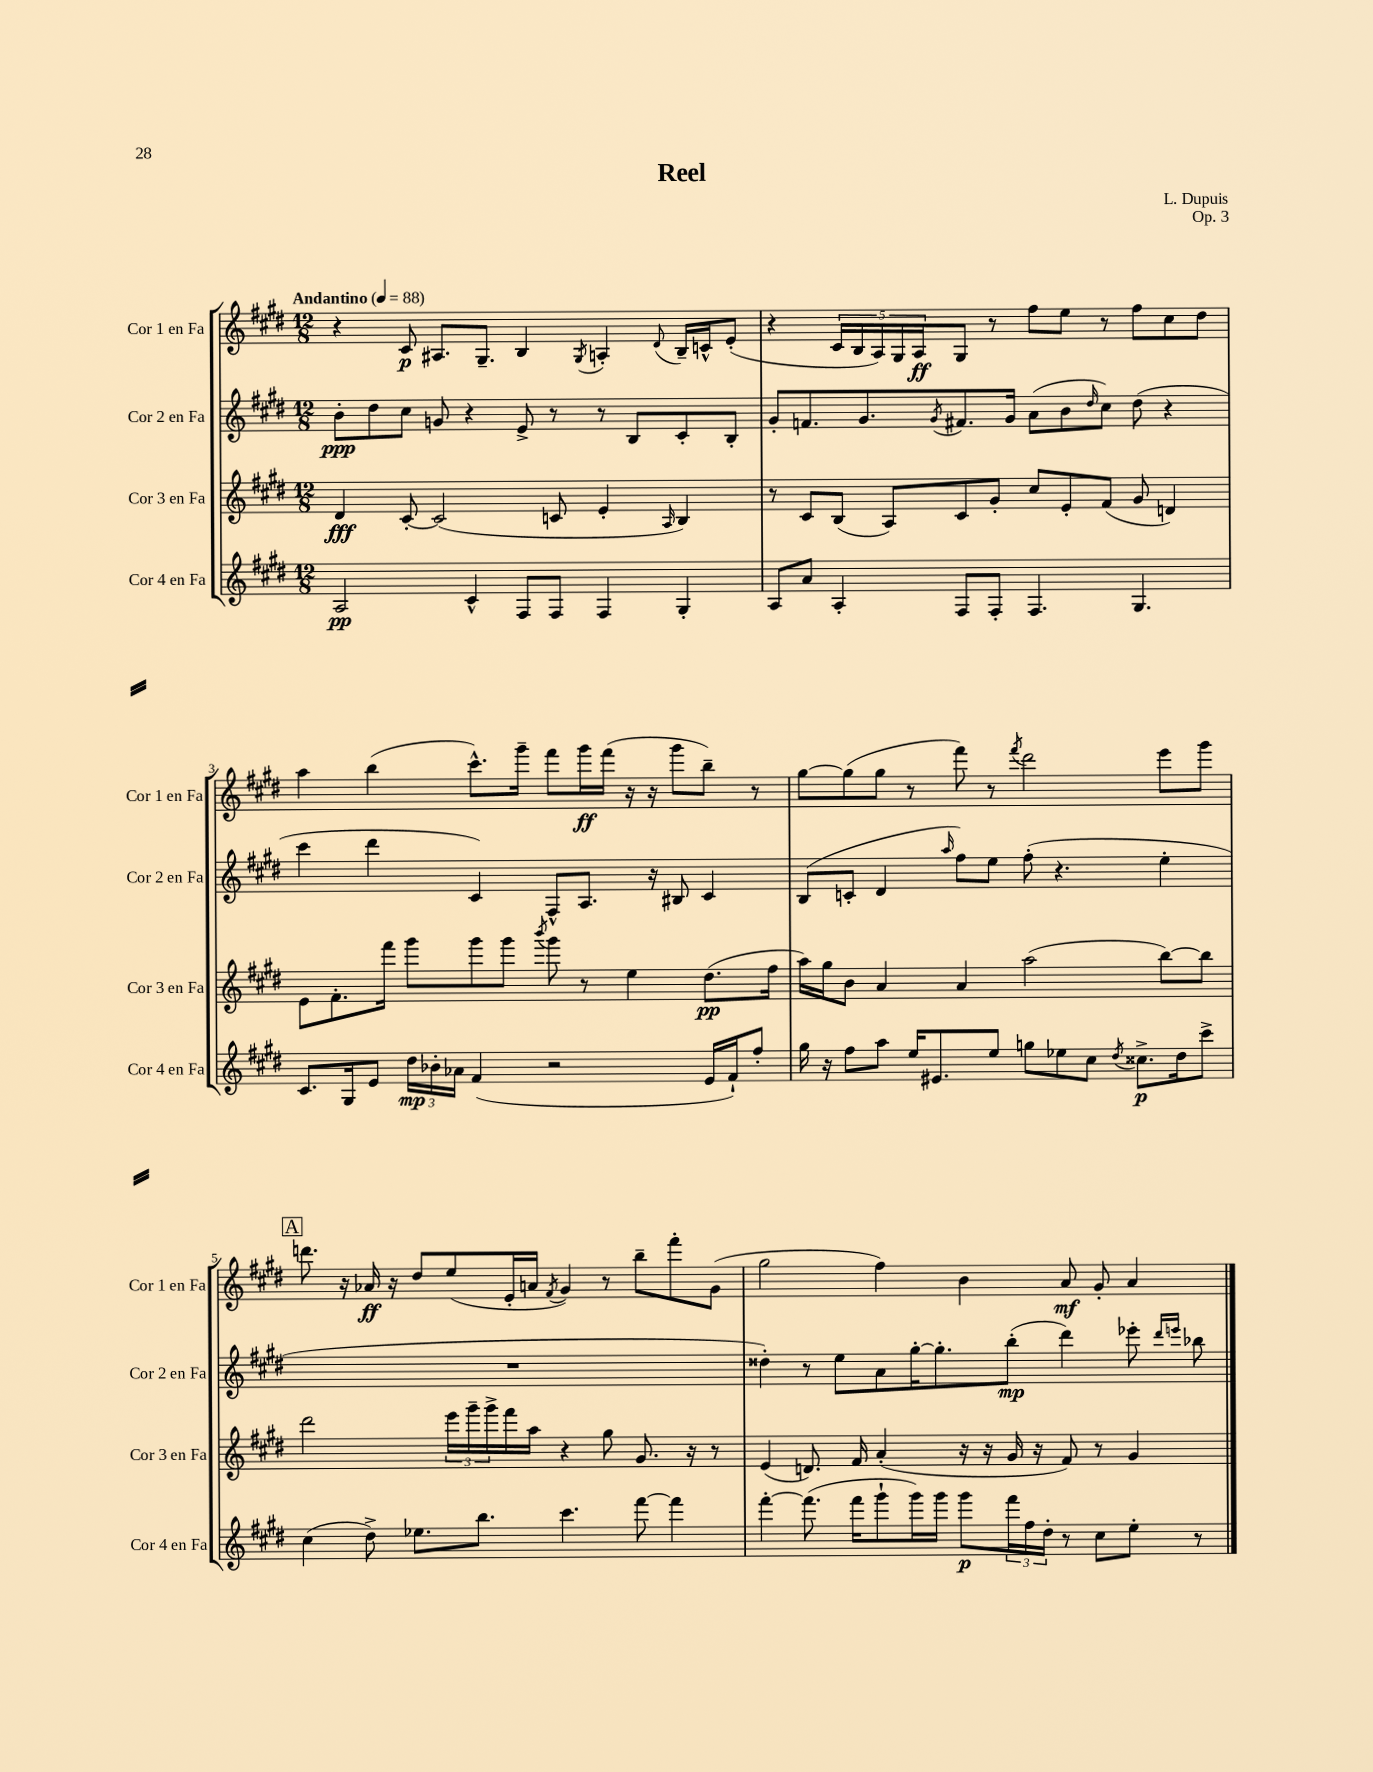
\header { title = "Reel" composer = "L. Dupuis" opus = "Op. 3" }
<<
\new StaffGroup <<
\new Staff = "s0" \with { instrumentName = "Cor 1 en Fa" shortInstrumentName = "Cor 1 en Fa" } {
    \clef treble \key e \major \numericTimeSignature \time 12/8 \tempo "Andantino" 4 = 88
    r4 cis'8\p ais8. gis8.-- b4 \acciaccatura { gis8 } a4-. \appoggiatura { dis'8 } b16-- c'16-^ e'8-.( |
    r4 \tuplet 5/4 { cis'16 b16 a16) gis16 a16\ff } gis8 r8 fis''8 e''8 r8 fis''8 cis''8 dis''8 |
    a''4 b''4( cis'''8.-^) gis'''16-- fis'''8 gis'''16\ff fis'''16( r16 r16 gis'''8 b''8--) r8 |
    gis''8~ gis''8( gis''8 r8 fis'''8) r8 \acciaccatura { fis'''8 } dis'''2 e'''8 gis'''8 |
    \mark \markup { \box "A" } d'''8. r16 aes'16\ff r16 dis''8 e''8( e'16-. a'16 \acciaccatura { fis'8 } gis'4) r8 b''8-- fis'''8-. gis'8( |
    gis''2 fis''4) b'4 a'8\mf gis'8-. a'4 \bar "|." |
}
\new Staff = "s1" \with { instrumentName = "Cor 2 en Fa" shortInstrumentName = "Cor 2 en Fa" } {
    \clef treble \key e \major \numericTimeSignature \time 12/8
    b'8-.\ppp dis''8 cis''8 g'8 r4 e'8-> r8 r8 b8 cis'8-. b8-. |
    gis'8-. f'8. gis'8. \acciaccatura { gis'8 } fis'8. gis'16 a'8( b'8 \grace { dis''16 } cis''8) dis''8( r4 |
    cis'''4 dis'''4 cis'4) fis8-^ a8. r16 bis8 cis'4 |
    b8( c'8-. dis'4 \grace { a''16 } fis''8) e''8 fis''8-.( r4. e''4-. |
    \mark \markup { \box "A" } R1. |
    disis''4-.) r8 e''8 a'8 gis''16~-. gis''8.-. b''8-.\mp( dis'''4) ees'''8-. \grace { dis'''16 e'''16 } bes''8 \bar "|." |
}
\new Staff = "s2" \with { instrumentName = "Cor 3 en Fa" shortInstrumentName = "Cor 3 en Fa" } {
    \clef treble \key e \major \numericTimeSignature \time 12/8
    dis'4\fff cis'8~-. cis'2( c'8 e'4-. \grace { a16 } b4) |
    r8 cis'8 b8( a8) cis'8 gis'8-. cis''8 e'8-. fis'8( gis'8 d'4) |
    e'8 fis'8.-. fis'''16 gis'''8 gis'''8 gis'''8 \acciaccatura { b'''8 } gis'''8 r8 e''4 dis''8.\pp( fis''16 |
    a''16) gis''16 b'8 a'4 a'4 a''2( b''8~) b''8 |
    \mark \markup { \box "A" } dis'''2 \tuplet 3/2 { e'''16 gis'''16-- gis'''16-> } fis'''16 a''16 r4 gis''8 gis'8. r16 r8 |
    e'4( d'8.) fis'16 a'4-.( r16 r16 gis'16 r16 fis'8) r8 gis'4 \bar "|." |
}
\new Staff = "s3" \with { instrumentName = "Cor 4 en Fa" shortInstrumentName = "Cor 4 en Fa" } {
    \clef treble \key e \major \numericTimeSignature \time 12/8
    a2\pp cis'4-^ fis8 fis8 fis4 gis4-. |
    a8 a'8 a4-. fis8 fis8-. fis4. gis4. |
    cis'8. gis16 e'8 \tuplet 3/2 { dis''16\mp bes'16-. aes'16 } fis'4( r2 e'16 fis'16-!) fis''8-. |
    gis''16 r16 fis''8 a''8 e''16 eis'8. e''8 g''8 ees''8 cis''8 \acciaccatura { dis''8 } cisis''8.->\p dis''16 cis'''8-> |
    \mark \markup { \box "A" } cis''4( dis''8->) ees''8. b''8. cis'''4. fis'''8~ fis'''4 |
    fis'''4~-. fis'''8.( fis'''16 gis'''8-! gis'''16) gis'''16 gis'''8\p \tuplet 3/2 { fis'''16 fis''16 dis''16-. } r8 cis''8 e''8-. r8 \bar "|." |
}
>>
>>
